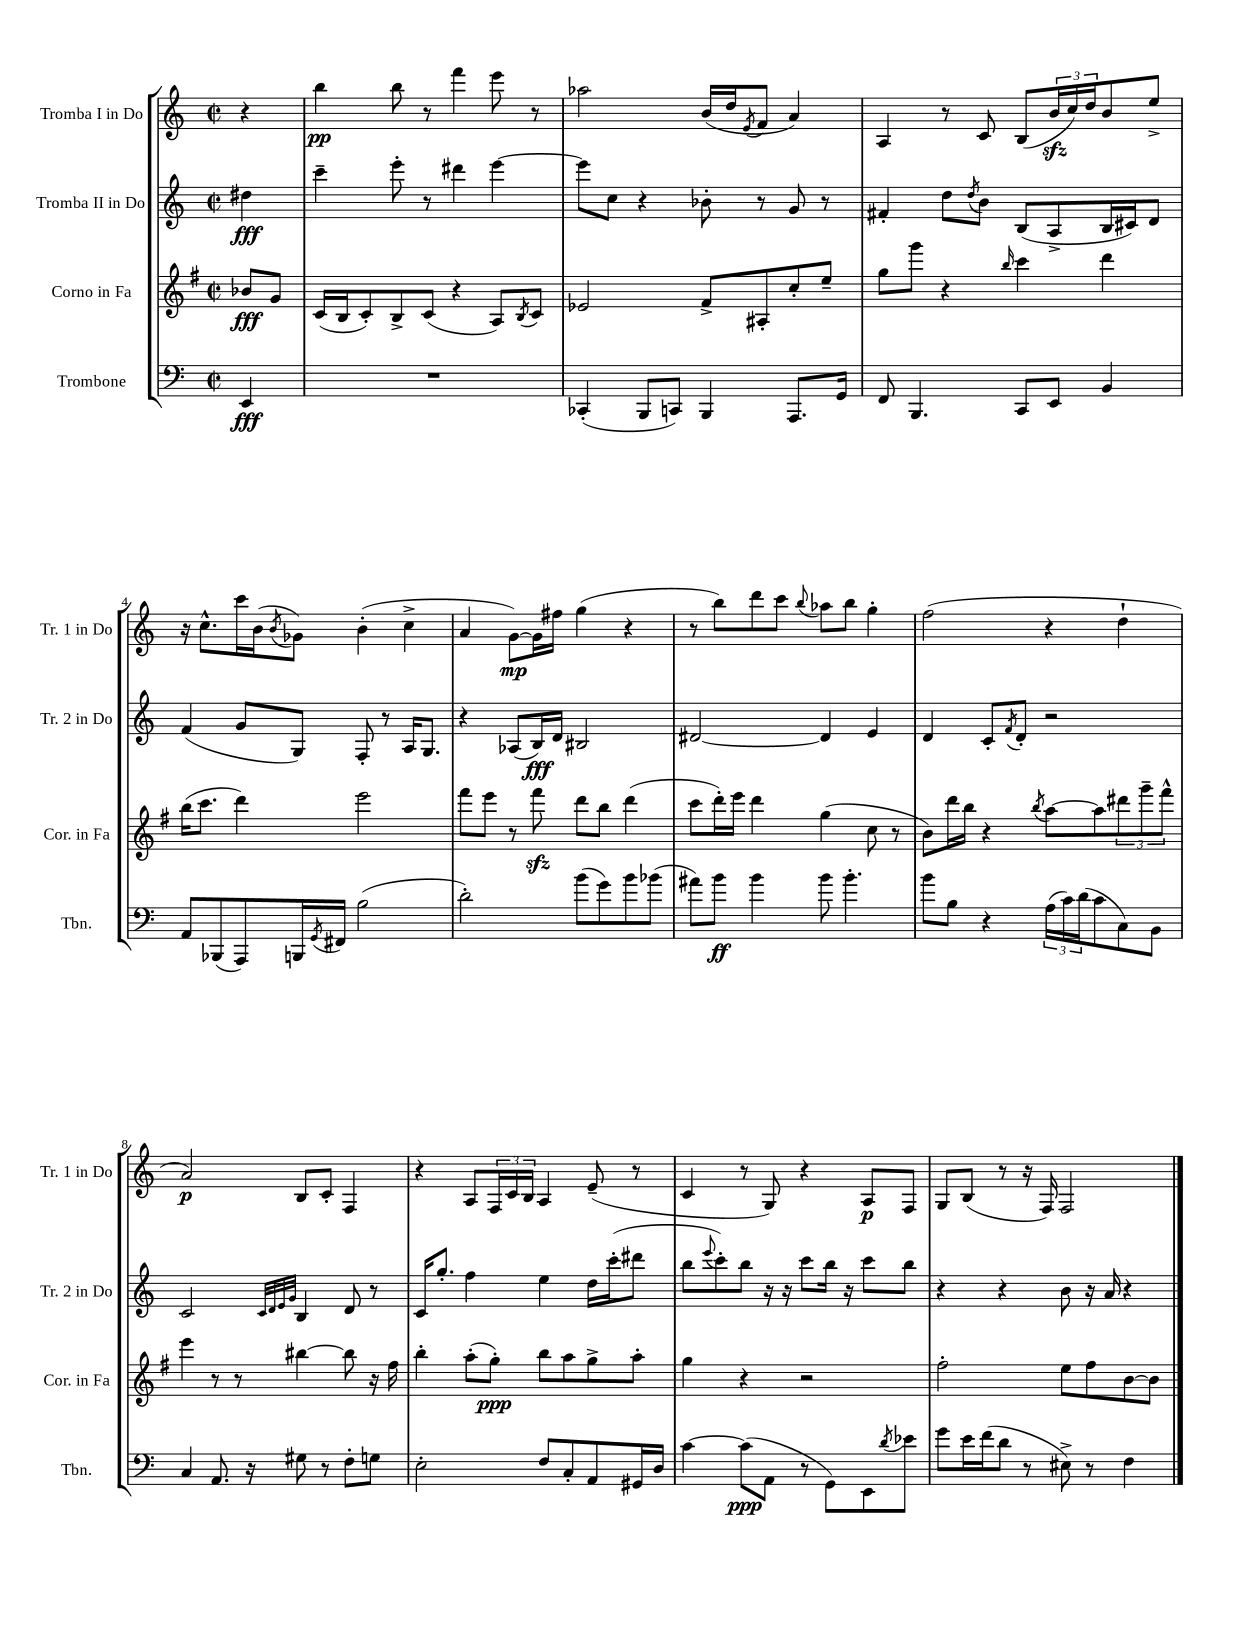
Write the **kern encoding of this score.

**kern	**dynam	**kern	**dynam	**kern	**dynam	**kern	**dynam
*part4	*part4	*part3	*part3	*part2	*part2	*part1	*part1
*staff4	*staff4	*staff3	*staff3	*staff2	*staff2	*staff1	*staff1
*I"Trombone	*	*I"Corno in Fa	*	*I"Tromba II in Do	*	*I"Tromba I in Do	*
*I'Tbn.	*	*I'Cor. in Fa	*	*I'Tr. 2 in Do	*	*I'Tr. 1 in Do	*
*clefF4	*	*clefG2	*	*clefG2	*	*clefG2	*
*k[]	*	*k[f#]	*	*k[]	*	*k[]	*
*M2/2	*	*M2/2	*	*M2/2	*	*M2/2	*
*met(c|)	*	*met(c|)	*	*met(c|)	*	*met(c|)	*
=	=	=	=	=	=	=	=
4EE/	fff	8b-X/L	fff	4dd#X\	fff	4r	.
.	.	8g/J	.	.	.	.	.
=1	=1	=1	=1	=1	=1	=1	=1
1r	.	(16c/LL	.	4ccc~\	.	4bb\	pp
.	.	16B/J	.	.	.	.	.
.	.	8c'/)	.	.	.	.	.
.	.	8B^/	.	8eee'\	.	8bb\	.
.	.	(8c/J	.	8r	.	8r	.
.	.	4r	.	4ddd#X\	.	4fff\	.
.	.	8A/L)	.	[4eee\	.	8eee\	.
.	.	8qB/	.	.	.	.	.
.	.	8c/J	.	.	.	8r	.
=2	=2	=2	=2	=2	=2	=2	=2
(4CC-X'/	.	2e-X/	.	8eee\L]	.	2aa-X\	.
.	.	.	.	8cc\J	.	.	.
8BBB/L	.	.	.	4r	.	.	.
8CCn/J)	.	.	.	.	.	.	.
4BBB/	.	8f#^/L	.	8b-X'\	.	(16b/LL	.
.	.	.	.	.	.	16dd/J	.
.	.	.	.	.	.	8qe/	.
.	.	8A#X'/	.	8r	.	8f/J	.
8.AAA/L	.	8cc'/	.	8g/	.	4a/)	.
.	.	8ee~/J	.	8r	.	.	.
16GG/Jk	.	.	.	.	.	.	.
=3	=3	=3	=3	=3	=3	=3	=3
8FF/	.	8gg\L	.	4f#X'/	.	4A/	.
4.BBB/	.	8ggg\J	.	.	.	.	.
.	.	4r	.	8dd\L	.	8r	.
.	.	.	.	8qdd/	.	.	.
.	.	.	.	8b\J	.	8c/	.
.	.	16qqbb/	.	.	.	.	.
8CC/L	.	4ccc\	.	(8B/L	.	(8B/L	.
8EE/J	.	.	.	8A^/	.	24bzz/L	.
.	.	.	.	.	.	24cc/)	.
.	.	.	.	.	.	24dd/J	.
4BB/	.	4ddd\	.	16B/L	.	8b/	.
.	.	.	.	16c#X/J)	.	.	.
.	.	.	.	8d/J	.	8ee^/J	.
!!LO:LB:g=z
=4	=4	=4	=4	=4	=4	=4	=4
8AA/L	.	(16bb\KL	.	(4f/	.	16r	.
.	.	8.ccc\J	.	.	.	8.cc^^\L	.
(8BBB-X/	.	.	.	.	.	.	.
8AAA/)	.	4ddd\)	.	8g/L	.	16ccc\L	.
.	.	.	.	.	.	(16b\J	.
.	.	.	.	.	.	8qb/	.
16BBBn/L	.	.	.	8G/J)	.	8g-X\J)	.
8qGG/	.	.	.	.	.	.	.
16FF#X/JJ	.	.	.	.	.	.	.
(2B\	.	2eee\	.	8F'/	.	(4b'\	.
.	.	.	.	8r	.	.	.
.	.	.	.	16A/KL	.	4cc^\	.
.	.	.	.	8.G/J	.	.	.
=5	=5	=5	=5	=5	=5	=5	=5
2d'\)	.	8fff#\L	.	4r	.	4a/	.
.	.	8eee\J	.	.	.	.	.
.	.	8r	.	(8A-X/L	.	[8g\L)	mp
.	.	8fff#zz\	.	16B/L)	fff	16g\L]	.
.	.	.	.	16d/JJ	.	16ff#X\JJ	.
(8b\L	.	8ddd\L	.	2B#X/	.	(4gg\	.
8g\)	.	8bb\J	.	.	.	.	.
8b\	.	(4ddd\	.	.	.	4r	.
(8b-X\J	.	.	.	.	.	.	.
=6	=6	=6	=6	=6	=6	=6	=6
8a#X\L)	.	8ccc\L	.	[2d#X/	.	8r	.
8b\J	ff	16ddd'\L)	.	.	.	8bb\L)	.
.	.	16eee\JJ	.	.	.	.	.
4b\	.	4ddd\	.	.	.	8ddd\	.
.	.	.	.	.	.	8ccc\J	.
.	.	.	.	.	.	8qqbb/	.
8b\	.	(4gg\	.	4d#/]	.	8aa-X\L	.
4.b'\	.	.	.	.	.	8bb\J	.
.	.	8cc\	.	4e/	.	4gg'\	.
.	.	8r	.	.	.	.	.
=7	=7	=7	=7	=7	=7	=7	=7
8b\L	.	8b\L)	.	4d/	.	(2ff\	.
8B\J	.	16ddd\L	.	.	.	.	.
.	.	16bb\JJ	.	.	.	.	.
4r	.	4r	.	8c'/L	.	.	.
.	.	.	.	8qf/	.	.	.
.	.	.	.	8d'/J	.	.	.
.	.	8qbb/	.	.	.	.	.
(24A\LL	.	[8aa\L	.	2r	.	4r	.
24c\)	.	.	.	.	.	.	.
(24d\J	.	.	.	.	.	.	.
8c\	.	8aa\]	.	.	.	.	.
8C\)	.	12ddd#X\	.	.	.	4dd`\	.
.	.	12ggg~\	.	.	.	.	.
8BB\J	.	.	.	.	.	.	.
.	.	12fff#^^\J	.	.	.	.	.
!!LO:LB:g=z
=8	=8	=8	=8	=8	=8	=8	=8
4C/	.	4eee\	.	2c/	.	2a/)	p
8.AA/	.	8r	.	.	.	.	.
.	.	8r	.	.	.	.	.
16r	.	.	.	.	.	.	.
.	.	.	.	32qqc/LLL	.	.	.
.	.	.	.	32qqd/	.	.	.
.	.	.	.	32qqe/	.	.	.
.	.	.	.	32qqg/JJJ	.	.	.
8G#X\	.	[4bb#X\	.	4B/	.	8B/L	.
8r	.	.	.	.	.	8c'/J	.
8F'\L	.	8bb#\]	.	8d/	.	4F/	.
8Gn\J	.	16r	.	8r	.	.	.
.	.	16ff#\	.	.	.	.	.
=9	=9	=9	=9	=9	=9	=9	=9
2E'\	.	4bb'\	.	16c/KL	.	4r	.
.	.	.	.	8.gg'/J	.	.	.
.	.	(8aa'\L	.	4ff\	.	8A/L	.
.	.	8gg'\J)	ppp	.	.	24F/L	.
.	.	.	.	.	.	24c/	.
.	.	.	.	.	.	24B/JJ	.
8F/L	.	8bb\L	.	4ee\	.	4A/	.
8C'/	.	8aa\	.	.	.	.	.
8AA/	.	8gg^\	.	16dd\LL	.	(8e~/	.
.	.	.	.	(16ccc'\J	.	.	.
16GG#X/L	.	8aa'\J	.	8ddd#X\J	.	8r	.
16D/JJ	.	.	.	.	.	.	.
=10	=10	=10	=10	=10	=10	=10	=10
[4c\	.	4gg\	.	8bb\L	.	4c/	.
.	.	.	.	8qqeee/	.	.	.
.	.	.	.	8ccc'\)	.	.	.
(8c\L]	ppp	4r	.	8bb\J	.	8r	.
8AA\J	.	.	.	16r	.	8G/)	.
.	.	.	.	16r	.	.	.
8r	.	2r	.	8ccc\L	.	4r	.
8GG\L)	.	.	.	16bb\Jk	.	.	.
.	.	.	.	16r	.	.	.
8EE\	.	.	.	8ccc\L	.	8A/L	p
8qd/	.	.	.	.	.	.	.
8e-X\J	.	.	.	8bb\J	.	8F/J	.
=11	=11	=11	=11	=11	=11	=11	=11
8g\L	.	2ff#'\	.	4r	.	8G/L	.
16e\L	.	.	.	.	.	(8B/J	.
(16f\J	.	.	.	.	.	.	.
8d\J	.	.	.	4r	.	8r	.
8r	.	.	.	.	.	16r	.
.	.	.	.	.	.	16F/)	.
8E#X^\)	.	8ee\L	.	8b\	.	2F/	.
8r	.	8ff#\	.	16r	.	.	.
.	.	.	.	16a/	.	.	.
4F\	.	[8b\	.	4r	.	.	.
.	.	8b\J]	.	.	.	.	.
==	==	==	==	==	==	==	==
*-	*-	*-	*-	*-	*-	*-	*-
